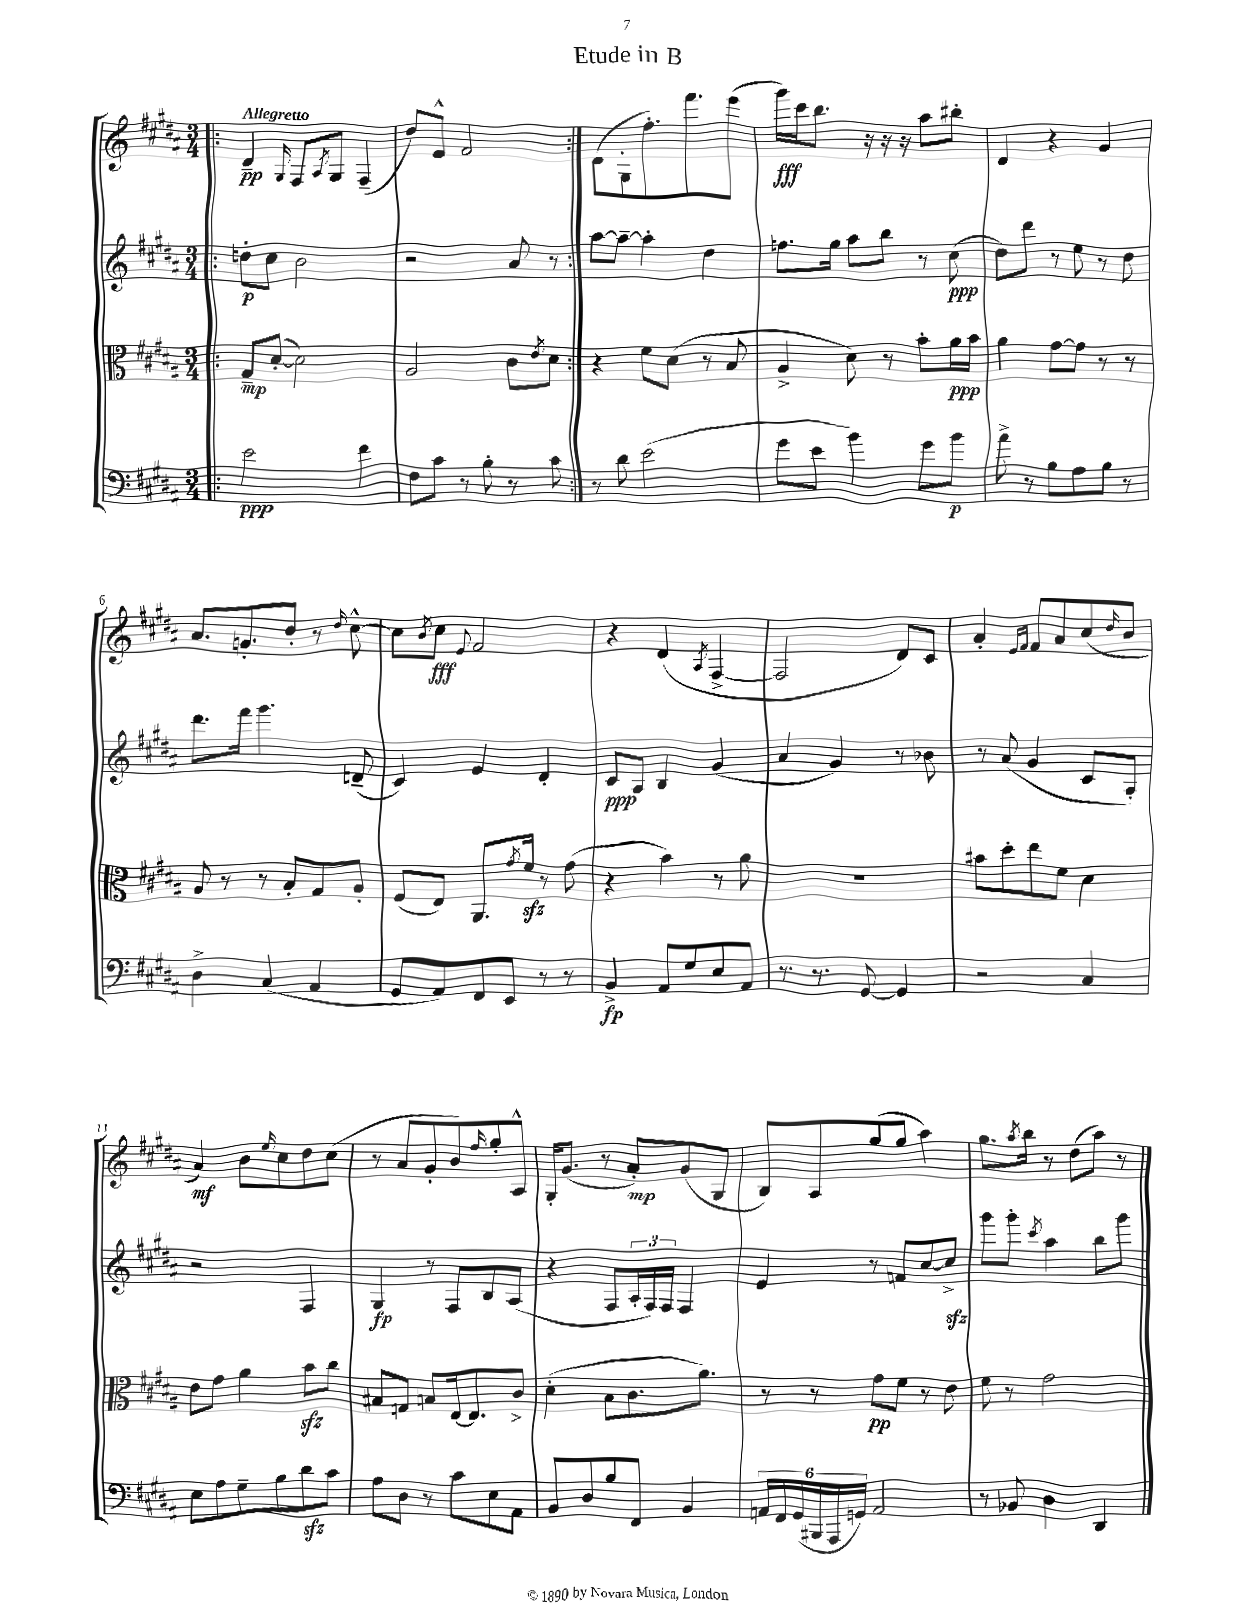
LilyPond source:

\header { title = "Etude in B" }
<<
\new StaffGroup <<
\new Staff = "s0" {
    \clef treble \key b \major \numericTimeSignature \time 3/4 \tempo "Allegretto"
    \repeat volta 2 { \bar ".|:" dis'4--\pp \grace { gis16 } fis8 \acciaccatura { ais8 } gis8 fis4--( |
    dis''8) e'8-^ fis'2 | }
    dis'8( gis8-. fis''8.-.) fis'''8. e'''8( |
    gis'''16\fff) cis'''16 b''8. r16 r16 r16 ais''8 bis''8-. |
    dis'4 r4 gis'4 |
    ais'8. g'8.-. dis''8-. r8 \grace { dis''16 } cis''8~-^ |
    cis''8 \acciaccatura { b'8 } cis''8\fff \appoggiatura { e'8 } fis'2 |
    r4 dis'4( \acciaccatura { ais8 } fis4~-> |
    fis2 dis'8) cis'8 |
    ais'4-. \grace { e'16 fis'16 } fis'8 ais'8 cis''8( \grace { dis''16 } b'8 |
    ais'4\mf) b'8 \grace { e''16 } cis''8 dis''8 cis''8( |
    r8 ais'8 gis'8-. b'8) \grace { fis''16 } gis''8-. ais8-^ |
    gis16-. gis'8.( r8 ais'8-.\mp) gis'8( gis8 |
    b8) ais8 gis''8( gis''8 ais''4) |
    gis''8. \acciaccatura { ais''8 } b''16 r8 dis''8( ais''8) r8 \bar "|." |
}
\new Staff = "s1" {
    \clef treble \key b \major \numericTimeSignature \time 3/4
    \repeat volta 2 { \bar ".|:" d''8-.\p cis''8 b'2 |
    r2 ais'8 r8 | }
    ais''8~ ais''8~-- ais''4-. dis''4 |
    f''8. gis''16 ais''8 b''8 r8 cis''8\ppp( |
    dis''8) dis'''8 r8 e''8 r8 dis''8 |
    dis'''8. fis'''16 gis'''4. d'8--( |
    cis'4) e'4 dis'4-. |
    cis'8\ppp ais8 b4 gis'4( |
    ais'4 gis'4) r8 bes'8 |
    r8 ais'8( gis'4 cis'8 ais8-.) |
    r2 fis4 |
    gis4\fp r8 fis8 b8 ais8( |
    r4 fis8 \tuplet 3/2 { ais16-. fis16) fis16 } fis4 |
    e'4 r8 f'8 cis''8~ cis''8->\sfz |
    gis'''8 gis'''8-. \acciaccatura { cis'''8 } ais''4 b''8 gis'''8 \bar "|." |
}
\new Staff = "s2" {
    \clef alto \key b \major \numericTimeSignature \time 3/4
    \repeat volta 2 { \bar ".|:" gis8--\mp dis'8~-.( dis'2) |
    ais2 cis'8 \acciaccatura { e'8 } dis'8 | }
    r4 fis'8 dis'8( r8 b8 |
    ais4-> dis'8) r8 b'8-. ais'16\ppp b'16 |
    ais'4 gis'8~ gis'8 r8 r8 |
    ais8 r8 r8 b8-. gis8 ais8-. |
    fis8( e8) ais,8. \acciaccatura { gis'8 } fis'16\sfz r8 gis'8( |
    r4 b'4) r8 ais'8 |
    R2. |
    bis'8 dis''8-. e''8 fis'8 dis'4 |
    e'8 gis'8 ais'4 b'8\sfz cis''8 |
    bis8 g8 b8 e16~ e8. cis'8-> |
    dis'4-.( b8 cis'8. ais'8.) |
    r8 r8 gis'8\pp fis'8 r8 e'8 |
    fis'8 r8 gis'2 \bar "|." |
}
\new Staff = "s3" {
    \clef bass \key b \major \numericTimeSignature \time 3/4
    \repeat volta 2 { \bar ".|:" e'2\ppp fis'4 |
    fis8 cis'8 r8 b8-. r8 cis'8 | }
    r8 dis'8 e'2( |
    gis'8 e'8 b'4) gis'8 b'8\p |
    ais'8-> r8 b8 ais8 b8 r8 |
    dis4-> cis4( ais,4 |
    gis,8 ais,8) fis,8 e,8 r8 r8 |
    b,4->\fp ais,8 gis8 e8 ais,8 |
    r8. r8. gis,8~ gis,4 |
    r2 cis4 |
    e8 ais8 gis8-- b8 dis'8\sfz cis'8 |
    ais8 dis8 r8 cis'8 e8 ais,8 |
    b,8 dis8 b8 fis,8 b,4 |
    \tuplet 6/4 { a,16 fis,16 gis,16( bis,,16 ais,,16 g,16) } a,2 |
    r8 bes,8 dis4 dis,4 \bar "|." |
}
>>
>>
